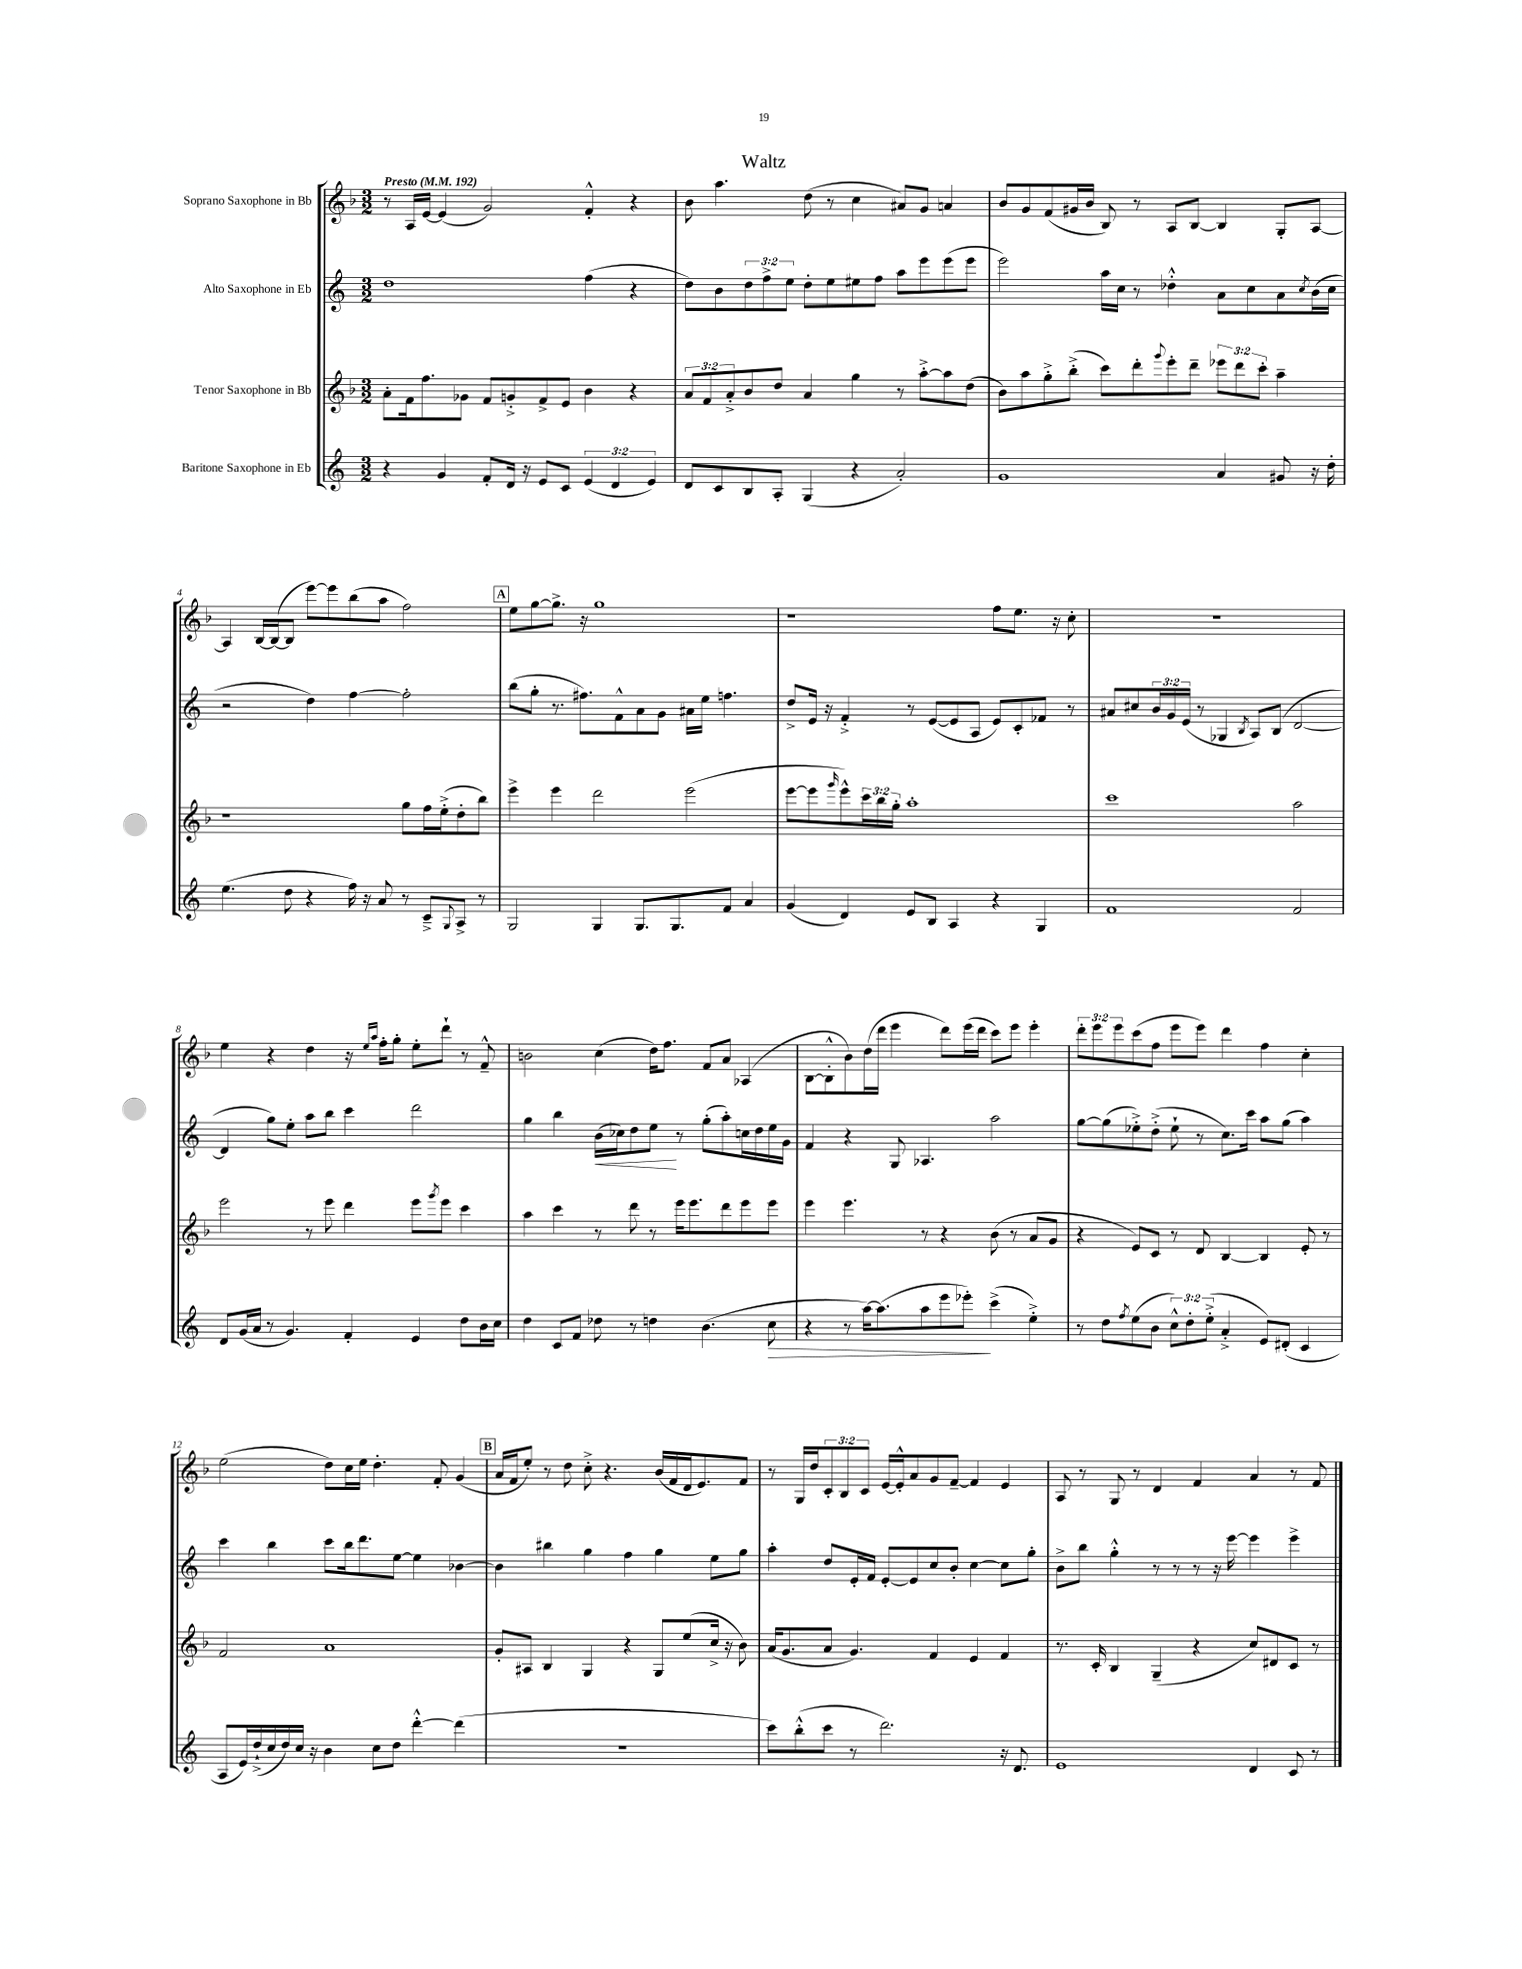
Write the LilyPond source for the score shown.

\header { title = "Waltz" }
<<
\new StaffGroup <<
\new Staff = "s0" \with { instrumentName = "Soprano Saxophone in Bb" } {
    \clef treble \key f \major \numericTimeSignature \time 3/2 \override Staff.TupletNumber.text = #tuplet-number::calc-fraction-text \tempo "Presto" 4 = 192
    r8 a16 e'16~ e'4( g'2) f'4-.-^ r4 |
    bes'8 a''4. d''8( r8 c''4 ais'8) g'8 a'4 |
    bes'8 g'8 f'8( gis'16 bes'16 bes8) r8 a8 bes8~ bes4 g8-. a8~ |
    a4 bes16~ bes16~( bes8 e'''8~) e'''8 bes''8( a''8 f''2) |
    \mark \markup { \box "A" } e''8 g''8~ g''8.-> r16 g''1 |
    r1 f''8 e''8. r16 c''8-. |
    R1. |
    e''4 r4 d''4 r16 \grace { e''16 a''16 } f''16-. g''8-. e''8-. d'''8-! r8 f'8---^ |
    b'2 c''4( d''16) f''8. f'8 a'8 aes4( |
    bes8~ bes8-.-^ bes'8) d''16( d'''16 e'''4 d'''8) e'''16( d'''16 c'''8) e'''8 e'''4-. |
    \tuplet 3/2 { d'''8-. e'''8 e'''8 } c'''8( f''8 e'''8 e'''8) d'''4 f''4 c''4-. |
    e''2( d''8) c''16 e''16 d''4.-. f'8-. g'4( |
    \mark \markup { \box "B" } a'16 f'16 e''8-.) r8 d''8 c''8-.-> r4. bes'16( f'16 d'16 e'8.) f'8 |
    r8 g16 d''16 \tuplet 3/2 { c'8-. bes8 c'8 } e'16~ e'16-.-^ a'8 g'8 f'8~-- f'4 e'4 |
    a8 r8 g8 r8 d'4 f'4 a'4 r8 f'8 \bar "|." |
}
\new Staff = "s1" \with { instrumentName = "Alto Saxophone in Eb" } {
    \clef treble \key c \major \numericTimeSignature \time 3/2 \override Staff.TupletNumber.text = #tuplet-number::calc-fraction-text
    d''1 f''4( r4 |
    d''8) b'8 \tuplet 3/2 { d''8 f''8-> e''8 } d''8-. e''8 eis''8 f''8 a''8 e'''8 e'''8( e'''8 |
    e'''2) a''16 c''16 r8 des''4-.-^ a'8 c''8 a'8 \acciaccatura { c''8 } b'16( c''16 |
    r2 d''4) f''4~ f''2-. |
    \mark \markup { \box "A" } b''8( g''8-. r8. fis''8.) f'8-^ a'8 g'8 ais'16 e''16 f''4. |
    d''8-> e'16 r16 f'4-.-> r8 e'8~( e'8 a8 e'8) c'8-. fes'8 r8 |
    ais'8 cis''8 \tuplet 3/2 { b'16 g'16 e'16( } r8 ges4 \acciaccatura { b8 } a8) b8( d'2~ |
    d'4 g''8) e''8-. a''8 b''8 c'''4 d'''2 |
    g''4 b''4 b'16\<( ces''16) d''8 e''8\! r8 g''8-.( a''8-.) c''16 d''16 e''16 g'16 |
    f'4 r4 g8 aes4. a''2 |
    g''8~ g''8( ees''8-.->) d''8-.->( ees''8-! r8 c''8.) c'''16 a''8 g''8( a''4) |
    c'''4 b''4 c'''8 b''16 d'''8. e''8~ e''4 bes'4~ |
    \mark \markup { \box "B" } bes'4 bis''4 g''4 f''4 g''4 e''8 g''8 |
    a''4-. d''8 e'16-. f'16 e'8~-. e'8 c''8 b'8-. c''4~ c''8 g''8-. |
    b'8-> b''8 g''4-.-^ r8 r8 r8 r16 e'''16~ e'''4 e'''4-> \bar "|." |
}
\new Staff = "s2" \with { instrumentName = "Tenor Saxophone in Bb" } {
    \clef treble \key f \major \numericTimeSignature \time 3/2 \override Staff.TupletNumber.text = #tuplet-number::calc-fraction-text
    a'8-. f'16 f''8. ges'8 f'8 g'8-.-> f'8-> e'8 bes'4 r4 |
    \tuplet 3/2 { a'8 f'8 a'8-.-> } bes'8 d''8 a'4 g''4 r8 a''8~-.-> a''8 d''8( |
    bes'8) a''8 g''8-.-> bes''8-.->( c'''8) d'''8-. \appoggiatura { g'''8 } e'''8-. d'''8-- \tuplet 3/2 { ees'''8 d'''8 c'''8-. } a''4-- |
    r1 g''8 f''16 e''16-.->( d''8-. bes''8) |
    \mark \markup { \box "A" } e'''4-> e'''4 d'''2 e'''2( |
    e'''8~ e'''8 \grace { g'''16 } e'''8-^) \tuplet 3/2 { c'''16 bes''16 g''16-. } a''1-. |
    c'''1 a''2 |
    e'''2 r8 e'''8 d'''4 e'''8 \acciaccatura { g'''8 } e'''8 c'''4 |
    a''4 c'''4 r8 d'''8 r8 e'''16 e'''8. d'''8 e'''8 e'''8 |
    e'''4 e'''4. r8 r4 bes'8( r8 a'8 g'8 |
    r4 e'8) c'8 r8 d'8 bes4~ bes4 e'8-. r8 |
    f'2 a'1 |
    \mark \markup { \box "B" } g'8-. ais8 bes4 g4 r4 g8 e''8( c''16-> r16 bes'8) |
    a'16( g'8. a'8 g'4.) f'4 e'4 f'4 |
    r8. c'16-. bes4 g4--( r4 c''8) dis'8 c'8 r8 \bar "|." |
}
\new Staff = "s3" \with { instrumentName = "Baritone Saxophone in Eb" } {
    \clef treble \key c \major \numericTimeSignature \time 3/2 \override Staff.TupletNumber.text = #tuplet-number::calc-fraction-text
    r4 g'4 f'8-. d'16 r16 e'8 c'8 \tuplet 3/2 { e'4( d'4 e'4) } |
    d'8 c'8 b8 a8-. g4( r4 a'2-.) |
    g'1 a'4 gis'8 r16 d''16-. |
    e''4.( d''8 r4 f''16) r16 a'8 r8 c'8---> \appoggiatura { g8 } a8-> r8 |
    \mark \markup { \box "A" } g2 g4 g8. g8. f'8 a'4 |
    g'4( d'4) e'8 b8 a4 r4 g4 |
    f'1 f'2 |
    d'8 g'16( a'16 r8 g'4.) f'4-. e'4 d''8 b'16 c''16 |
    d''4 c'8 f'8 des''8 r8 d''4 b'4.( c''8\> |
    r4 r8 a''16~) a''8.( a''8 e'''8 ees'''8-.\!) c'''4->( e''4-.->) |
    r8 d''8 \acciaccatura { f''8 } e''8( b'8 \tuplet 3/2 { c''8-^) d''8-. e''8-.->( } a'4-.-> e'8) dis'8-.( c'4 |
    a8 e'16) d''16-!->( c''16 d''16) c''16 r16 b'4 c''8 d''8 d'''4~-.-^ d'''4( |
    \mark \markup { \box "B" } R1. |
    c'''8) b''8-.-^( c'''8 r8 d'''2.) r16 d'8. |
    e'1 d'4 c'8 r8 \bar "|." |
}
>>
>>
